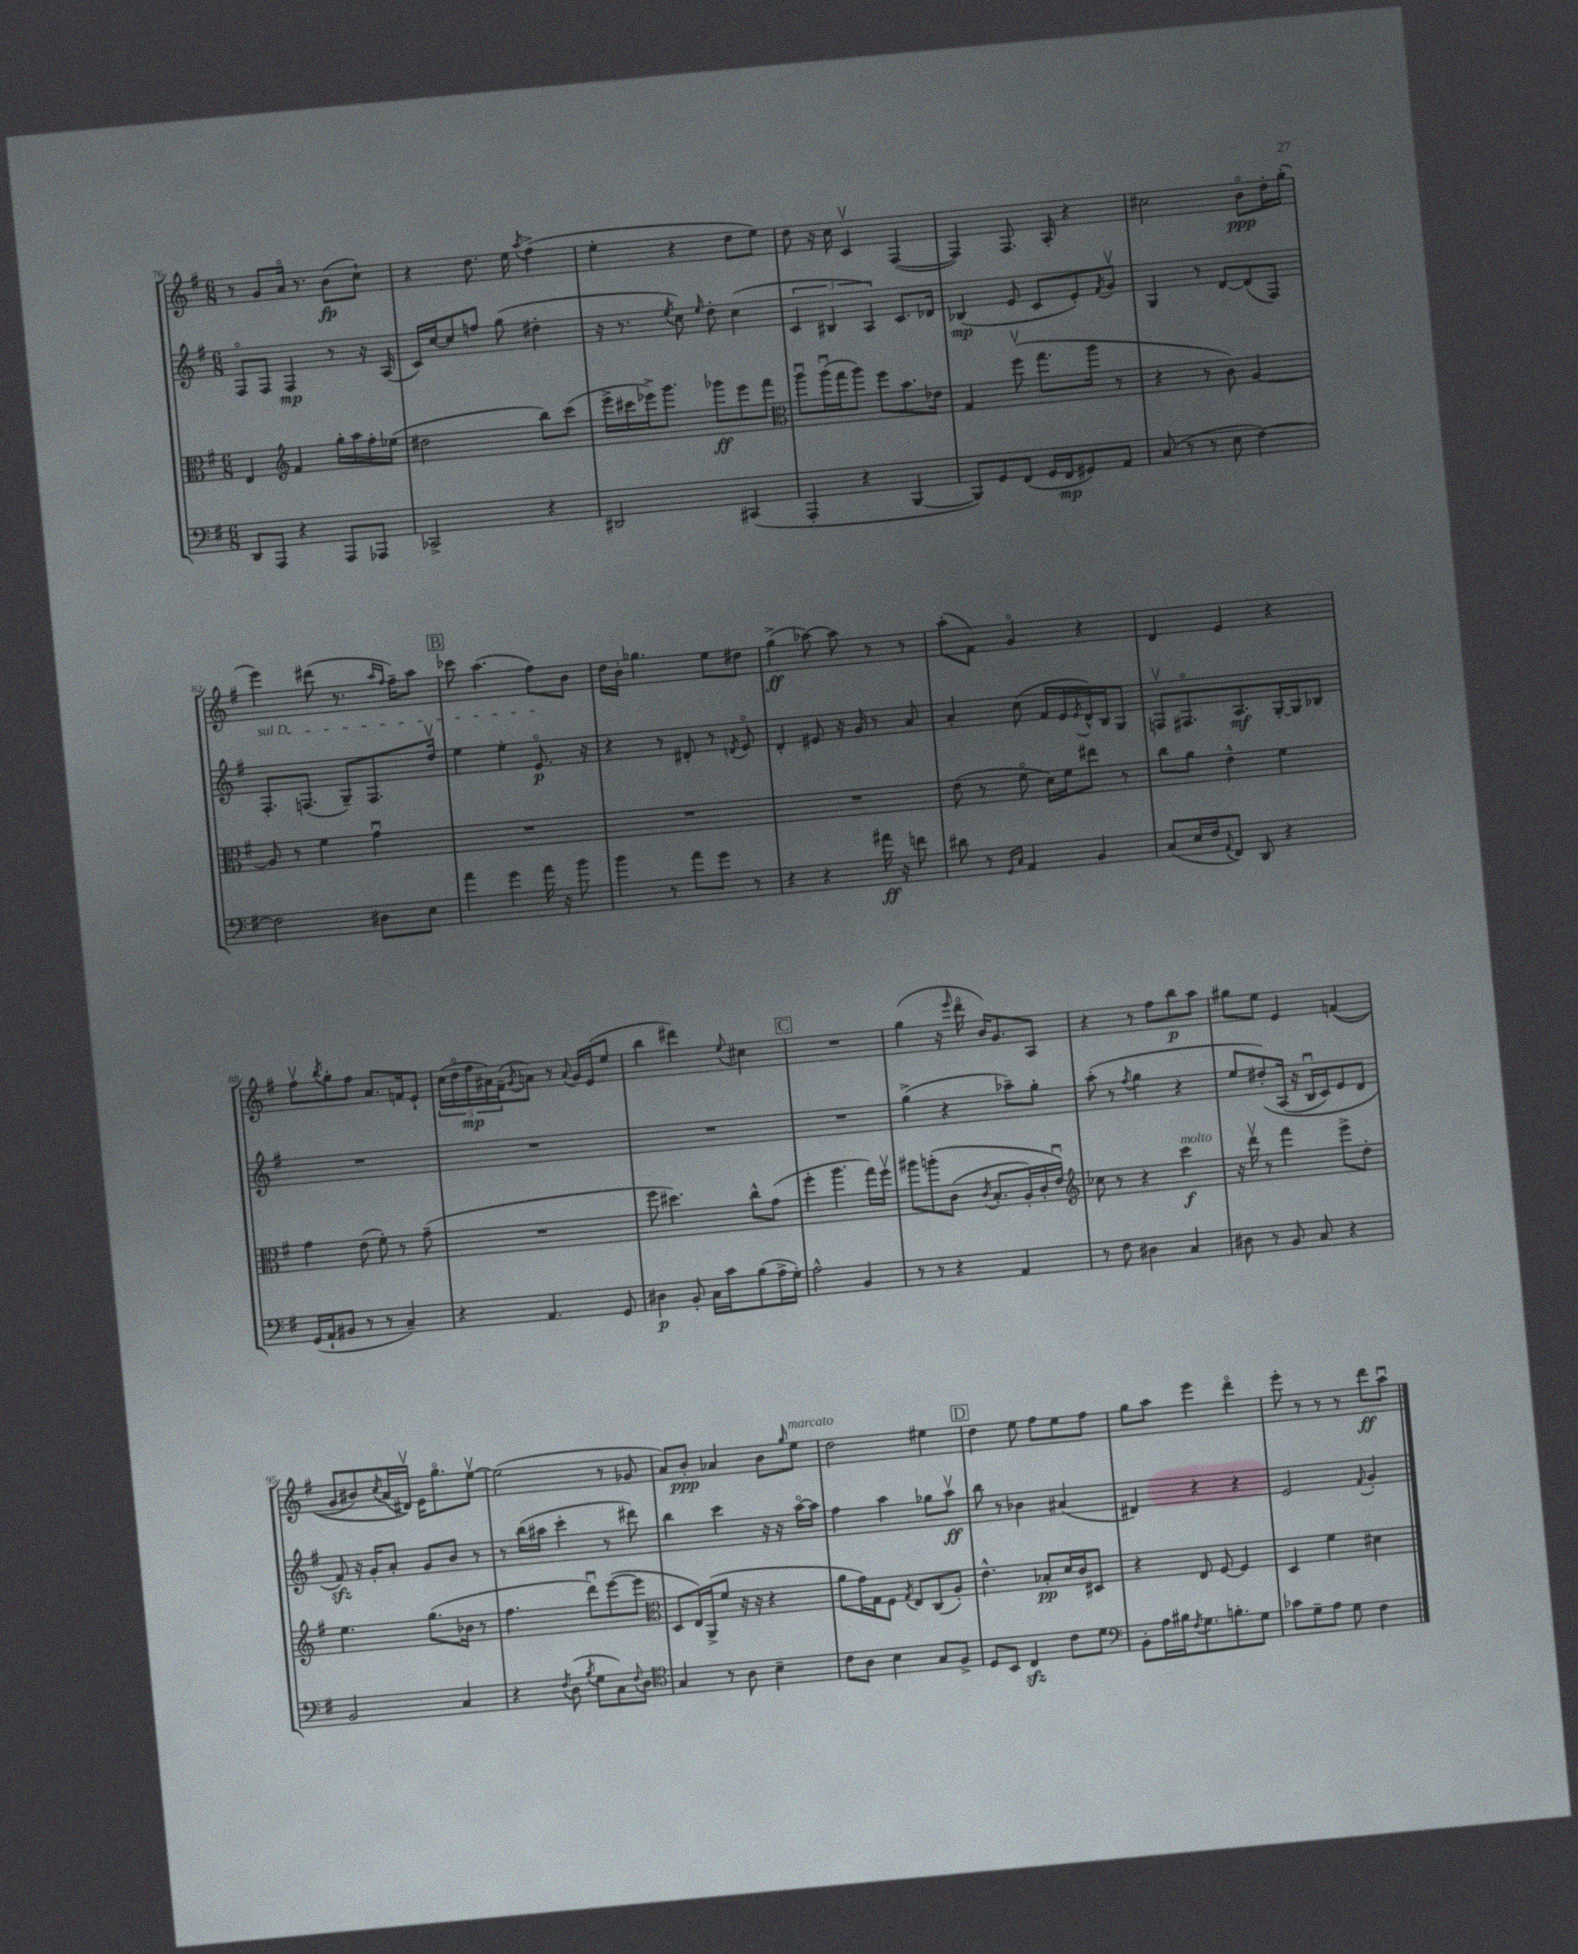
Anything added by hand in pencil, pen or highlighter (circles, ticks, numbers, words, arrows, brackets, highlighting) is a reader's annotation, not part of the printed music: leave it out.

**kern	**dynam	**kern	**dynam	**kern	**dynam	**kern	**dynam
*part4	*part4	*part3	*part3	*part2	*part2	*part1	*part1
*staff4	*staff4	*staff3	*staff3	*staff2	*staff2	*staff1	*staff1
*clefF4	*	*clefC3	*	*clefG2	*	*clefG2	*
*k[f#]	*	*k[f#]	*	*k[f#]	*	*k[f#]	*
*M6/8	*	*M6/8	*	*M6/8	*	*M6/8	*
=76	=76	=76	=76	=76	=76	=76	=76
8DD/L	.	4E/	.	8F#/L	.	8r	.
8AAA/J	.	.	.	8F#/J	.	8g/L	.
*	*	*clefG2	*	*	*	*	*
4r	.	4f#/	.	4F#/	mp	16a/Jk	.
.	.	.	.	.	.	8.r	.
8AAA/L	.	16gg'\LL	.	8r	.	(8b\L	fp
.	.	16aa\	.	.	.	.	.
8AAA-X/J	.	16ff#'\	.	16r	.	8cc`\J)	.
.	.	(16ee-X\JJ	.	(16A/	.	.	.
=77	=77	=77	=77	=77	=77	=77	=77
2CC-X^/	.	2dd#X\	.	16c/LL)	.	4r	.
.	.	.	.	[16cc/J	.	.	.
.	.	.	.	8cc/]	.	.	.
.	.	.	.	8ffn/J	.	8.dd\	.
.	.	.	.	(8gg\	.	.	.
.	.	.	.	.	.	16ee\	.
.	.	.	.	.	.	8qaa/	.
4r	.	8bb\L)	.	4dd#X'\	.	(4ff#^\	.
.	.	(8ccc\J	.	.	.	.	.
=78	=78	=78	=78	=78	=78	=78	=78
2DD#X/	.	16eee^\LL	.	16r	.	4ee'\	.
.	.	16ccc#X\	.	8.r	.	.	.
.	.	16eee-X^\J)	.	.	.	.	.
.	.	8.ggg\J	.	.	.	.	.
.	.	.	.	8qee/	.	.	.
.	.	.	.	8cc\)	.	4r	.
.	.	.	.	16qqee/	.	.	.
.	.	8ggg-X\L	ff	8dd'\	.	.	.
(4CC#X/	.	8eee-\	.	(4cc\	.	8dd\L	.
.	.	8fff#\J	.	.	.	8ee\J)	.
=79	=79	=79	=79	=79	=79	=79	=79
*	*	*clefC3	*	*	*	*	*
4AAA'/	.	8aau\L	.	6c/	.	8dd\	.
.	.	(16aau\L	.	.	.	16r	.
.	.	.	.	6B#X/	.	.	.
.	.	16gg\J	.	.	.	16cc\	.
4r	.	8aa\J)	.	.	.	4cv/	.
.	.	.	.	6A/)	.	.	.
.	.	8ff#\L	.	.	.	.	.
[4BBB/	.	8.b\	.	8.c/L	.	([4F#/	.
.	.	16e-X\Jk	.	16d-X/Jk	.	.	.
=80	=80	=80	=80	=80	=80	=80	=80
8BBB/L])	.	4G/	.	(4B-X/	mp	4F#/])	.
8GG/	.	.	.	.	.	.	.
(8FF#/J	.	(8ff#v\	.	8e/	.	8.F#/	.
16GG/LL	.	8.gg\L	.	8c/L	.	.	.
16FF#/J	mp	.	.	.	.	16A'/	.
8GG#X/)	.	.	.	8e'/)	.	4r	.
.	.	16aa\Jk	.	.	.	.	.
.	.	.	.	8qf#/	.	.	.
8AA/J	.	8r	.	8gv/J	.	.	.
=81	=81	=81	=81	=81	=81	=81	=81
(8C/	.	4r	.	4G/	.	2cc#X\	.
8r	.	.	.	.	.	.	.
8r	.	8r	.	8r	.	.	.
8E\	.	8c\)	.	[8d/L	.	.	.
[4F#\)	.	[4A/	.	(8d/]	.	8b\L	ppp
.	.	.	.	8F#/J)	.	16dd'\L	.
.	.	.	.	.	.	(16gg'\JJ	.
!!LO:LB:g=z
=82	=82	=82	=82	=82	=82	=82	=82
!	!	!	!	!LO:TX:a:i:t=sul D	!	!	!
2F#\]	.	8A/]	.	8.F#'/L	.	4eee\)	.
.	.	8r	.	.	.	.	.
.	.	.	.	(8.Fn/J	.	.	.
.	.	4f#\	.	.	.	(8ddd#X\	.
.	.	.	.	8G~/L)	.	8.r	.
8D#X\L	.	4gu\	.	8.F/	.	.	.
.	.	.	.	.	.	16qqaa/LL	.
.	.	.	.	.	.	16qqff#/JJ	.
.	.	.	.	.	.	16ff#~\KL)	.
8E\J	.	.	.	.	.	8aa\J	.
.	.	.	.	16ddv/Jk	.	.	.
!!LO:REH:place=s1:t=B
=83	=83	=83	=83	=83	=83	=83	=83
4a\	.	2.r	.	4ee\	.	8ccc-X\	.
.	.	.	.	.	.	(4.aa\	.
4g\	.	.	.	4ee'\	.	.	.
16a\	.	.	.	8.e/	p	8ff#\L)	.
16r	.	.	.	.	.	.	.
8b\	.	.	.	.	.	8b\J	.
.	.	.	.	16r	.	.	.
=84	=84	=84	=84	=84	=84	=84	=84
4b\	.	2.r	.	4r	.	16dd\LL	.
.	.	.	.	.	.	16b'\JJ	.
.	.	.	.	.	.	4.gg-X\	.
8r	.	.	.	8r	.	.	.
8a\L	.	.	.	8d#X'/	.	.	.
8g\J	.	.	.	8r	.	8ee\L	.
.	.	.	.	8qdn/	.	.	.
8r	.	.	.	8e/	.	8dd#X\J	.
=85	=85	=85	=85	=85	=85	=85	=85
4r	.	2.r	.	4d'/	.	(4gg^\	ff
4r	.	.	.	8e#X/	.	[8aa-X\)	.
.	.	.	.	16r	.	8aa-\]	.
.	.	.	.	16g/	.	.	.
16a#X\	ff	.	.	8r	.	8r	.
16r	.	.	.	.	.	.	.
8fn\	.	.	.	8a/	.	8r	.
=86	=86	=86	=86	=86	=86	=86	=86
8d#X\	.	(8e\	.	4a'/	.	(8aa'\L	.
8r	.	8r	.	.	.	8f#\J)	.
16qqGG/LL	.	.	.	.	.	.	.
16qqC/JJ	.	.	.	.	.	.	.
4AA/	.	8f#\	.	(8cc\	.	4g/	.
.	.	16d\LL)	.	16f#/LL	.	.	.
.	.	16f#\J	.	16e/	.	.	.
.	.	.	.	8qe/	.	.	.
4BB/	.	8ee#X\J	.	16d^^/)	.	4r	.
.	.	.	.	16B/J	.	.	.
.	.	8r	.	8G/J	.	.	.
=87	=87	=87	=87	=87	=87	=87	=87
(8C/L	.	8cc\L	.	8Fnv/L	.	4d/	.
16E/L	.	8a\J	.	8.F#X/	.	.	.
16F#/J	.	.	.	.	.	.	.
8qqAA/	.	.	.	.	.	.	.
8FF#/J)	.	4e^^\	.	.	.	4e/	.
.	.	.	.	8.A/	mf	.	.
8DD/	.	.	.	.	.	.	.
4r	.	4f#\	.	[16G'/L	.	4r	.
.	.	.	.	16G/J]	.	.	.
.	.	.	.	8B-X/J	.	.	.
!!LO:LB:g=z
=88	=88	=88	=88	=88	=88	=88	=88
(16GG/LL	.	4g\	.	2.r	.	8ff#v\L	.
16AA`/J	.	.	.	.	.	.	.
.	.	.	.	.	.	8qbb/	.
8BB#X/J	.	.	.	.	.	8gg'\	.
8r	.	(8e\	.	.	.	8ff#\J	.
8r	.	8f#'\)	.	.	.	8.a/L	.
4C~/)	.	8r	.	.	.	.	.
.	.	.	.	.	.	16fn/k	.
.	.	(8g~\	.	.	.	8e`/J	.
=89	=89	=89	=89	=89	=89	=89	=89
4r	.	2.r	.	2.r	.	(20cc\LL	.
.	.	.	.	.	.	20dd\	.
.	.	.	.	.	.	20ff#\	mp
.	.	.	.	.	.	20a#X\)	.
.	.	.	.	.	.	(20f#~\J	.
.	.	.	.	.	.	8qg/	.
4.AA/	.	.	.	.	.	8an\J)	.
.	.	.	.	.	.	8r	.
.	.	.	.	.	.	8qqa/	.
.	.	.	.	.	.	16g/LL	.
.	.	.	.	.	.	(16e/J	.
8GG/	.	.	.	.	.	8ee/J	.
=90	=90	=90	=90	=90	=90	=90	=90
4D#X\	p	8ff#\	.	2.r	.	4bb\	.
.	.	4.dd#X\)	.	.	.	.	.
8BB'/	.	.	.	.	.	4ddd#X\)	.
16C\LL	.	.	.	.	.	.	.
16c\J	.	.	.	.	.	.	.
.	.	.	.	.	.	8qqee/	.
(8B\	.	8cc^^\L	.	.	.	4cc#X\	.
16A^\L	.	(8g\J	.	.	.	.	.
16G'\JJ)	.	.	.	.	.	.	.
!!LO:REH:place=s1:t=C
=91	=91	=91	=91	=91	=91	=91	=91
2A^^\	.	4ff#'\	.	2.r	.	2.r	.
.	.	4.aa\	.	.	.	.	.
4BB/	.	.	.	.	.	.	.
.	.	16gg\LL)	.	.	.	.	.
.	.	16ff#v\JJ	.	.	.	.	.
=92	=92	=92	=92	=92	=92	=92	=92
8r	.	8aa#X\L	.	(4gg^\	.	(4gg\	.
8r	.	(8aan'\	.	.	.	.	.
4r	.	(8c\J	.	4r	.	16r	.
.	.	.	.	.	.	16qqeee/	.
.	.	.	.	.	.	16ddd\	.
.	.	8qc/	.	.	.	.	.
.	.	8.B'/L	.	.	.	16b/KL)	.
.	.	.	.	.	.	8.g/	.
4AA/	.	.	.	8aa-X~\L)	.	.	.
.	.	16A'/L)	.	.	.	.	.
.	.	16c'/	.	8gg'\J	.	8A/J	.
.	.	16eu/JJ)	.	.	.	.	.
=93	=93	=93	=93	=93	=93	=93	=93
*	*	*clefG2	*	*	*	*	*
8r	.	8cc-X\	.	(8aa'\	.	4r	.
8F#\	.	8r	.	8r	.	.	.
.	.	.	.	8qff#/	.	.	.
4D#X\	.	4r	.	4gg\	.	8r	.
.	.	.	.	.	.	8ff#\L	.
!	!	!LO:TX:a:i:t=molto	!	!	!	!	!
4C/	.	4ccc\	f	4r	.	8bb\	p
.	.	.	.	.	.	8aa\J	.
=94	=94	=94	=94	=94	=94	=94	=94
8D#X\	.	16r	.	8ee/L	.	8gg#X\L	.
.	.	16dddv\	.	.	.	.	.
8r	.	8r	.	(8dd#X'/)	.	8ee\J	.
8BB/	.	4fff#\	.	(16A/Jk	.	4e/	.
.	.	.	.	16r	.	.	.
8C/	.	.	.	16Bu/LL	.	.	.
.	.	.	.	16c/J)	.	.	.
4r	.	8eee^\L	.	8e/	.	((4fn/	.
.	.	8dd'\J	.	8d/J	.	.	.
!!LO:LB:g=z
=95	=95	=95	=95	=95	=95	=95	=95
2BB/	.	4.ee\	.	8f#zz/)	.	8g/L	.
.	.	.	.	16r	.	8b#X/)	.
.	.	.	.	16g'/KL	.	.	.
.	.	.	.	.	.	8qcc/	.
.	.	.	.	8a'/J	.	(16a/L	.
.	.	.	.	.	.	16d#Xv/JJ))	.
.	.	(8.gg\L	.	8g/L	.	16e\KL	.
.	.	.	.	.	.	8.gg\	.
4C/	.	.	.	8b/J	.	.	.
.	.	16b-X\Jk	.	.	.	.	.
.	.	8r	.	8r	.	[8eev\J	.
=96	=96	=96	=96	=96	=96	=96	=96
4r	.	4.ff#\	.	8r	.	(2ee\]	.
.	.	.	.	(16bb\LL	.	.	.
.	.	.	.	16aa#X\JJ	.	.	.
8qF#/	.	.	.	.	.	.	.
(8D\	.	.	.	4ccc'\	.	.	.
8qB/	.	.	.	.	.	.	.
8G\L	.	8dddu\L)	.	.	.	.	.
8C\)	.	([8eee\	.	8r	.	8r	.
8qqF#/	.	.	.	.	.	.	.
8D\J	.	8eee\J]	.	8ddd#X\)	.	8g-X/	.
=97	=97	=97	=97	=97	=97	=97	=97
*clefC4	*	*clefC3	*	*	*	*	*
4G/	.	8D/L	.	4bb\	.	8a/L)	.
.	.	16E/L)	.	.	.	8b'/J	ppp
.	.	(16AA^/J	.	.	.	.	.
8r	.	8f#/J	.	4ccc\	.	4a-X/	.
8A\	.	16r	.	.	.	.	.
.	.	16r	.	.	.	.	.
4B~\	.	4r	.	16r	.	8b\L	.
.	.	.	.	16r	.	.	.
.	.	.	.	.	.	16qqgg/	.
!	!	!	!	!	!	!LO:TX:a:i:t=marcato	!
.	.	.	.	[16aa\LL	.	8ee\J	.
.	.	.	.	16aa\JJ]	.	.	.
=98	=98	=98	=98	=98	=98	=98	=98
8c\L	.	8a\L	.	4ff#\	.	2dd\	.
8A\J	.	16g\L)	.	.	.	.	.
.	.	16G\J	.	.	.	.	.
4B\	.	8F#\J	.	4aa\	.	.	.
.	.	8qG/	.	.	.	.	.
.	.	8E/L	.	.	.	.	.
8G/L	.	(8C/	.	8gg-X\L	.	4ee#X\	.
8F#^/J	.	8A'/J)	.	8aav\J	ff	.	.
!!LO:REH:place=s1:t=D
=99	=99	=99	=99	=99	=99	=99	=99
8D/L	.	4.e^^\	.	8bb\	.	4dd\	.
8BB/J	.	.	.	8r	.	.	.
4Czz/	.	.	.	4b-X\	.	8ee\	.
.	.	8B-X'/L	pp	.	.	8ff#\L	.
8c\L	.	16d/L	.	(4a#X/	.	8ee\	.
.	.	16c/J	.	.	.	.	.
8d\J	.	8D#X/J	.	.	.	8ff#\J	.
=100	=100	=100	=100	=100	=100	=100	=100
*clefF4	*	*	*	*	*	*	*
8BB'\L	.	4r	.	4d#X/)	.	8gg\L	.
16A\L	.	.	.	.	.	8aa\J	.
16B#X\J	.	.	.	.	.	.	.
8qF#/	.	.	.	.	.	.	.
8.G\	.	8E/	.	4r	.	4eee\	.
.	.	[8F#/	.	.	.	.	.
8.Bn'\	.	.	.	.	.	.	.
.	.	4F#/]	.	4r	.	4ddd\	.
8G\J	.	.	.	.	.	.	.
=101	=101	=101	=101	=101	=101	=101	=101
8c-X\L	.	4D/	.	2e/	.	8eee'\	.
8G~\	.	.	.	.	.	8r	.
8A\J	.	4f#\	.	.	.	8r	.
8G\	.	.	.	.	.	8r	.
.	.	.	.	8qqf#/	.	.	.
4F#\	.	4d#X\	.	4g'/	.	8ddd\L	ff
.	.	.	.	.	.	8aau\J	.
==	==	==	==	==	==	==	==
*-	*-	*-	*-	*-	*-	*-	*-
